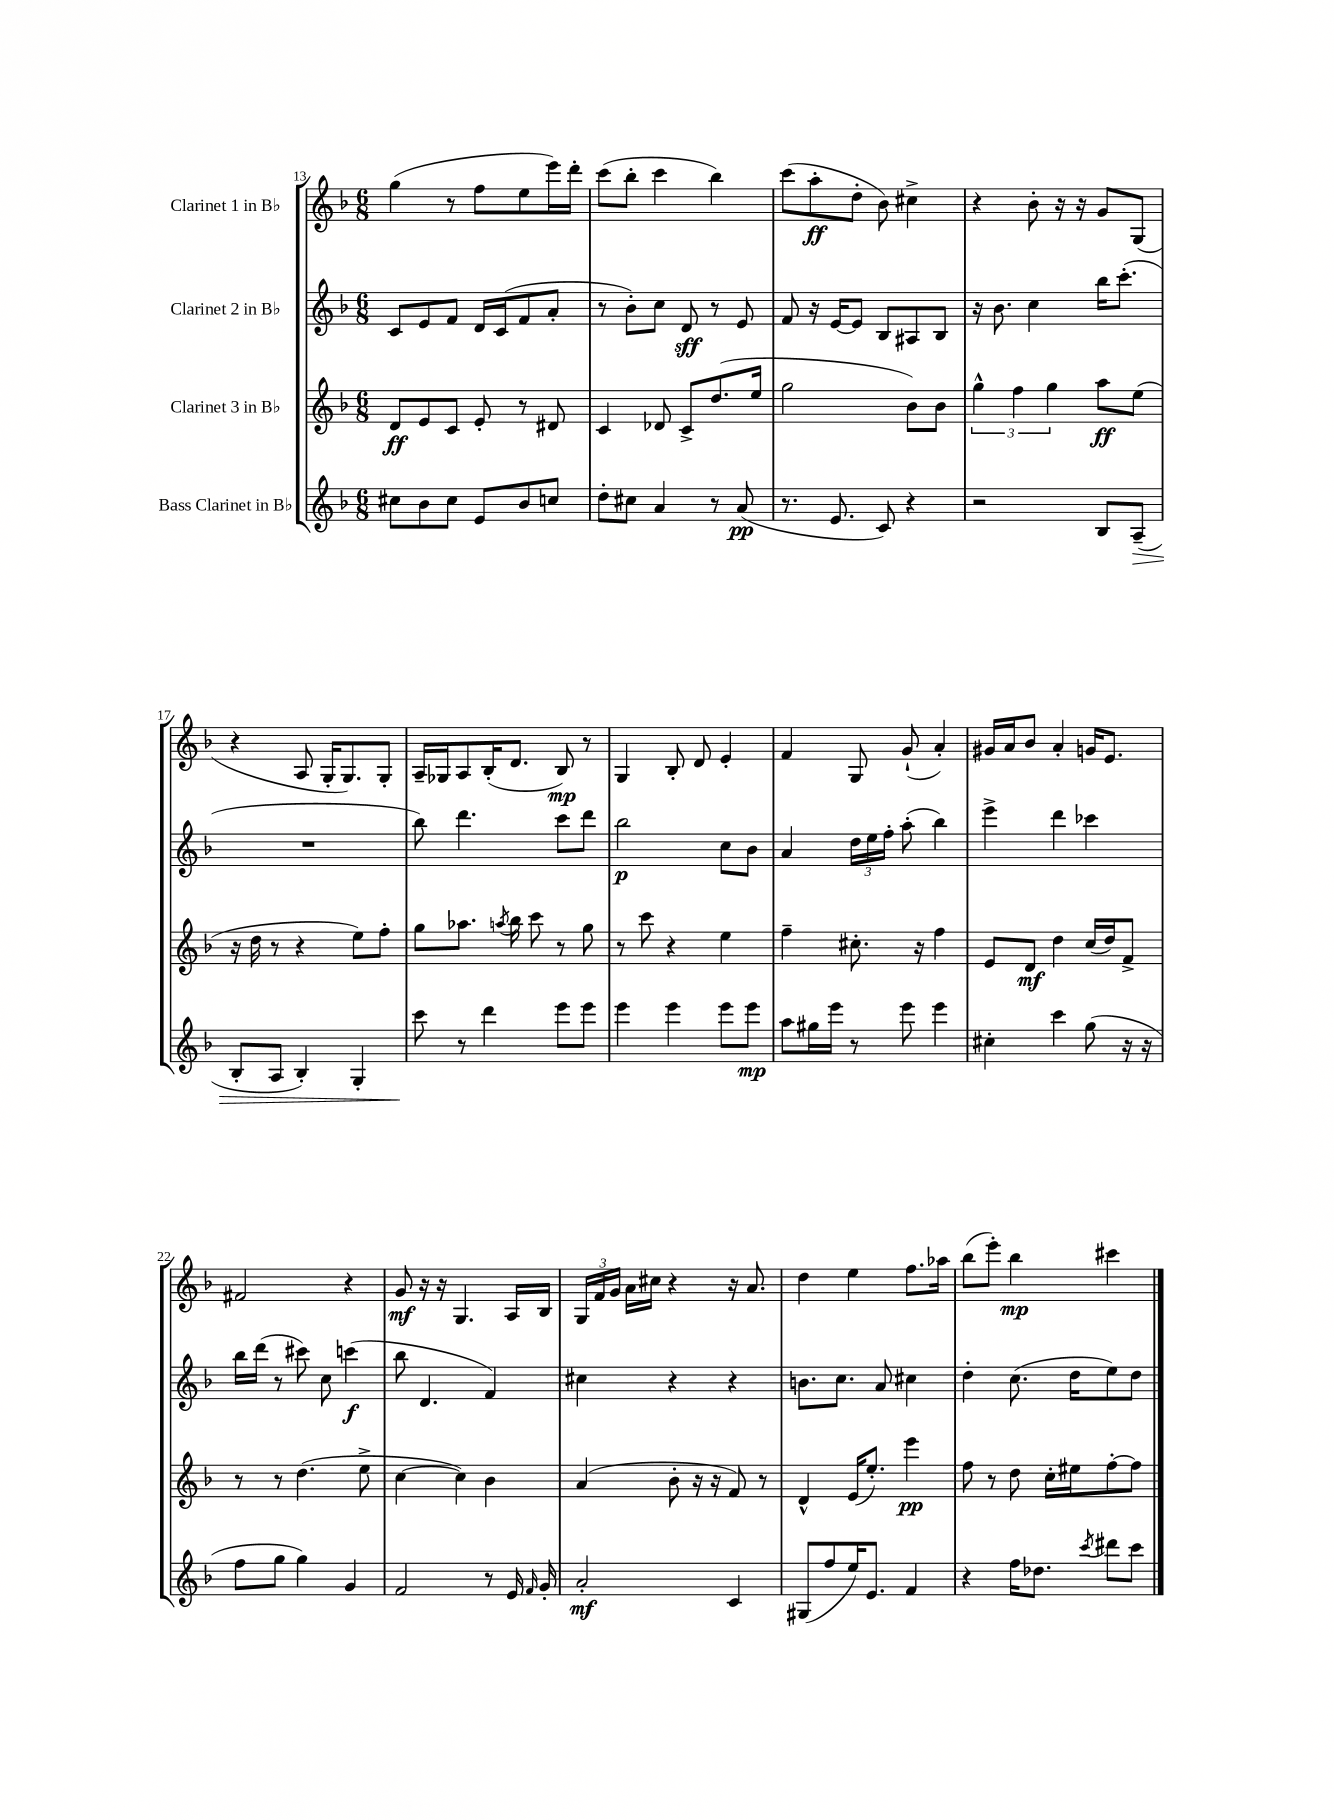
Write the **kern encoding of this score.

**kern	**kern	**kern	**kern
*staff4	*staff3	*staff2	*staff1
*clefG2	*clefG2	*clefG2	*clefG2
*k[b-]	*k[b-]	*k[b-]	*k[b-]
*M6/8	*M6/8	*M6/8	*M6/8
8cc#	8d	8c	(4gg
8b-	8e	8e	.
8cc#	8c	8f	8r
8e	8e'	16d	8ff
.	.	(16c	.
8b-	8r	8f	8ee
8cc	8d#	8a'	16eee)
.	.	.	16ddd'
=	=	=	=
8dd'	4c	8r	(8ccc
8cc#	.	8b-')	8bb-'
4a	8d-	8cc	4ccc
.	8c^	8d	.
8r	(8.dd	8r	4bb-)
(8a	.	8e	.
.	16ee	.	.
=	=	=	=
8.r	2gg	8f	(8ccc
.	.	16r	8aa'
8.e	.	[16e	.
.	.	8e]	8dd'
8c)	.	8B-	8b-)
4r	8b-)	8A#	4cc#^
.	8b-	8B-	.
=	=	=	=
2r	6gg^^	16r	4r
.	.	8.b-	.
.	6ff	.	.
.	.	4cc	8b-'
.	6gg	.	.
.	.	.	16r
.	.	.	16r
8B-	8aa	16bb-	8g
.	.	(8.ccc'	.
(8A~	(8ee	.	(8G
=	=	=	=
8B-'	16r	2.r	4r
.	16dd	.	.
8A	8r	.	.
4B-')	4r	.	8A
.	.	.	16G'
.	.	.	8.G)
4G'	8ee)	.	.
.	8ff'	.	8G'
=	=	=	=
8ccc	8gg	8bb-)	16A~
.	.	.	16G-
8r	8.aa-	4.ddd	8A
4ddd	.	.	(16B-'
.	8qaa	.	.
.	16bb-	.	8.d
.	8ccc	.	.
8eee	8r	8ccc	8B-)
8eee	8gg	8ddd	8r
=	=	=	=
4eee	8r	2bb-	4G
.	8ccc	.	.
4eee	4r	.	8B-'
.	.	.	8d
8eee	4ee	8cc	4e'
8eee	.	8b-	.
=	=	=	=
8aa	4ff~	4a	4f
16gg#	.	.	.
16eee	.	.	.
8r	8.cc#'	24dd	8G
.	.	24ee	.
.	.	24ff'	.
8eee	.	(8aa'	(8g`
.	16r	.	.
4eee	4ff	4bb-)	4a')
=	=	=	=
4cc#'	8e	4eee^	16g#
.	.	.	16a
.	8d	.	8b-
4ccc	4dd	4ddd	4a'
(8gg	(16cc	4ccc-	16g
.	16dd)	.	8.e
16r	8f^	.	.
16r	.	.	.
=	=	=	=
8ff	8r	16bb-	2f#
.	.	(16ddd	.
8gg	8r	8r	.
4gg)	(4.dd	8ccc#)	.
.	.	8cc	.
4g	.	(4ccc	4r
.	8ee^	.	.
=	=	=	=
2f	[4cc	8bb-	8g
.	.	4.d	16r
.	.	.	16r
.	4cc])	.	4.G
8r	4b-	4f)	.
16e	.	.	16A
16qqf	.	.	.
16g'	.	.	16B-
=	=	=	=
2a'	(4a	4cc#	24G
.	.	.	24f
.	.	.	24g
.	.	.	16a
.	.	.	16cc#
.	8b-'	4r	4r
.	16r	.	.
.	16r	.	.
4c	8f)	4r	16r
.	.	.	8.a
.	8r	.	.
=	=	=	=
(8G#	4d^^	8.b	4dd
8ff	.	.	.
.	.	8.cc	.
16ee)	(16e	.	4ee
8.e	8.ee')	.	.
.	.	8a	.
4f	4eee	4cc#	8.ff
.	.	.	16aa-
=	=	=	=
4r	8ff	4dd'	(8bb-
.	8r	.	8eee')
16ff	8dd	(8.cc	4bb-
8.dd-	.	.	.
.	16cc'	.	.
.	16ee#	16dd	.
8qccc	.	.	.
8ddd#	[8ff'	8ee)	4ccc#
8ccc	8ff]	8dd	.
==	==	==	==
*-	*-	*-	*-
